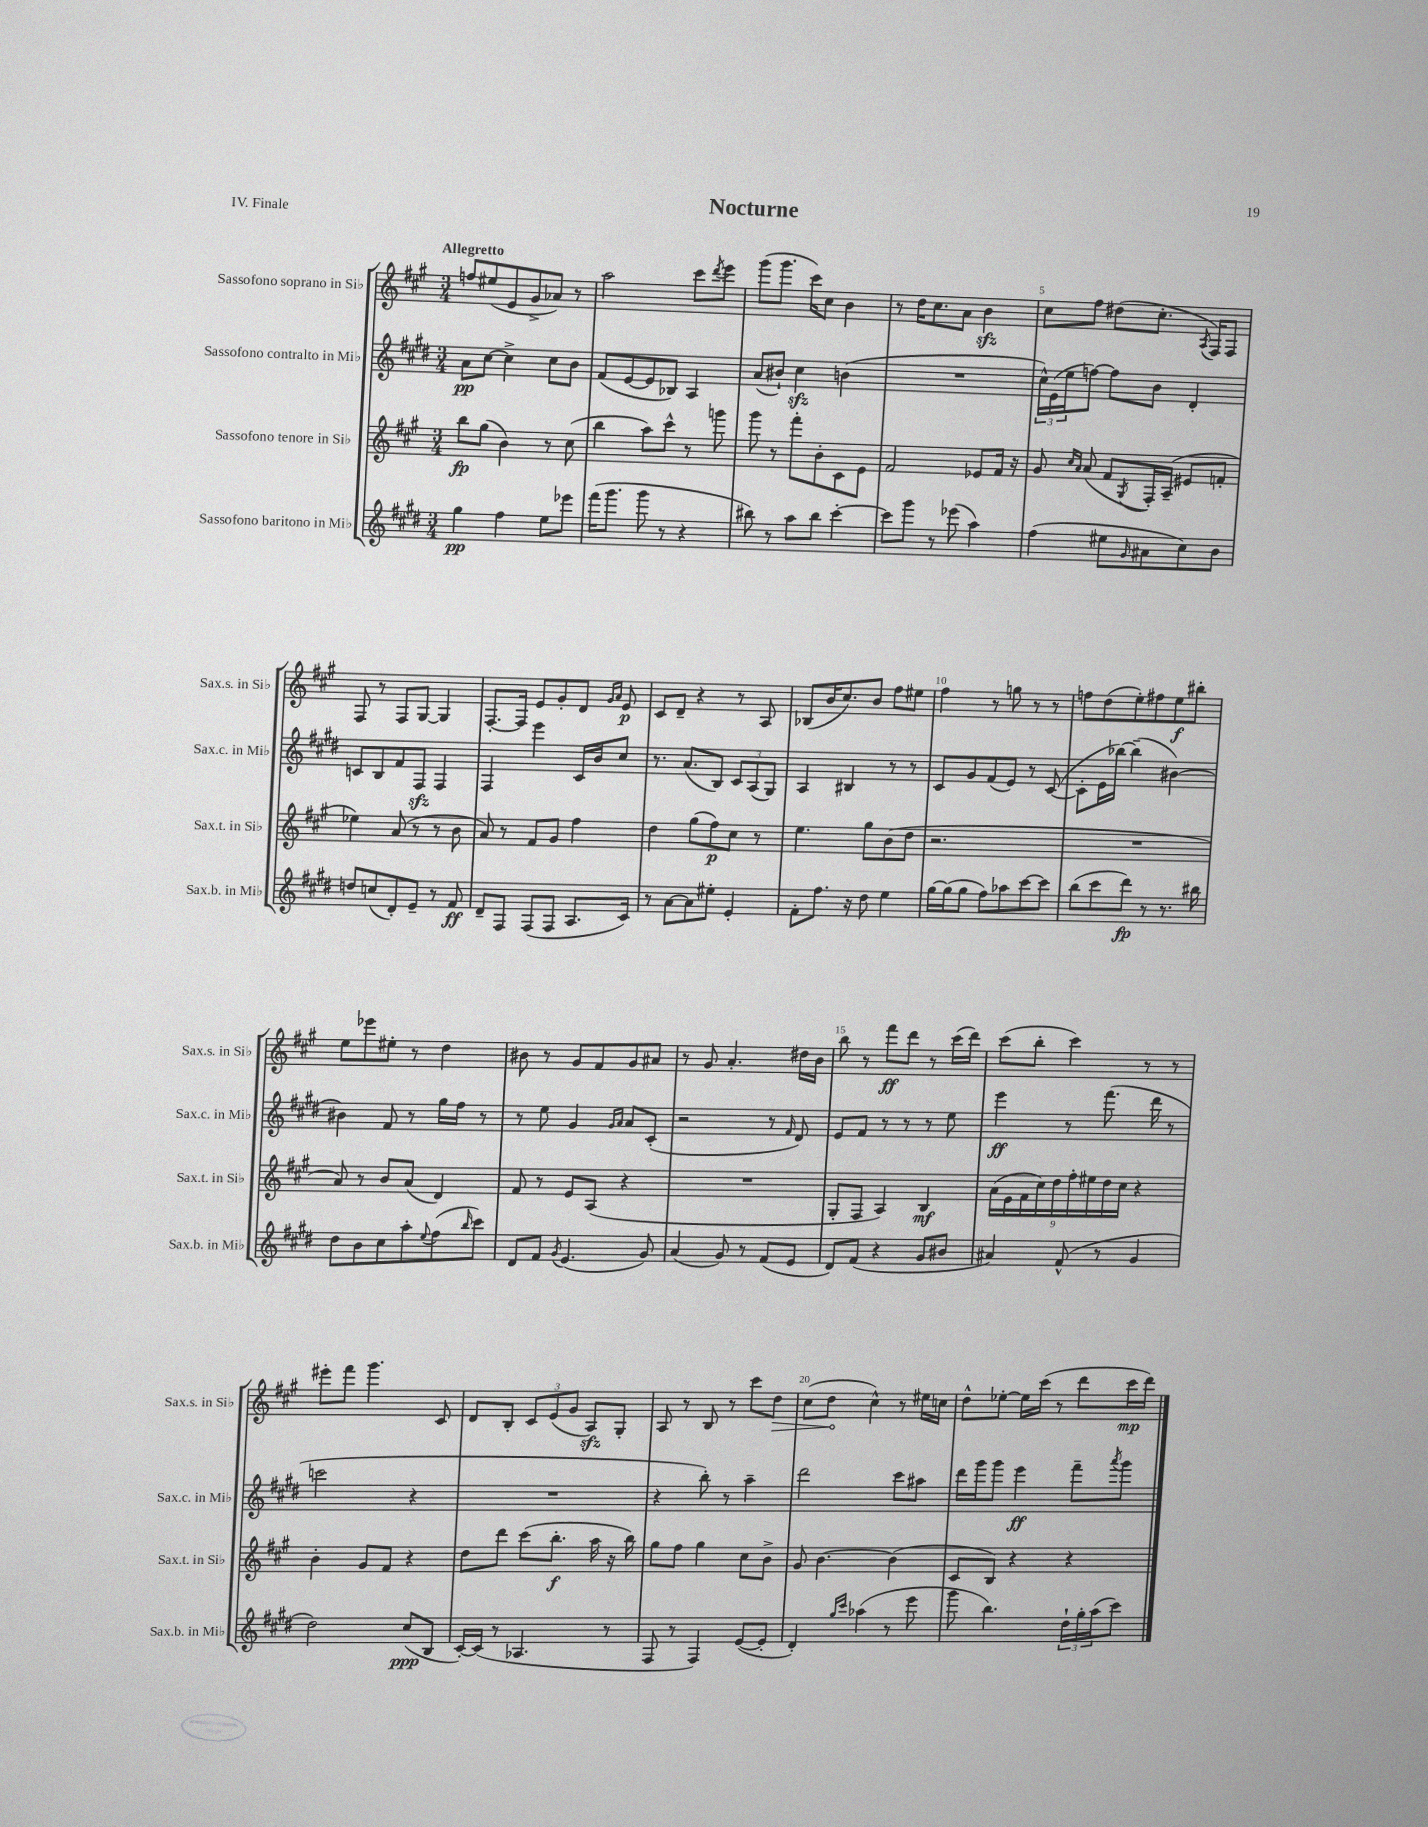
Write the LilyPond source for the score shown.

\header { title = "Nocturne" piece = "IV. Finale" }
<<
\new StaffGroup <<
\new Staff = "s0" \with { instrumentName = "Sassofono soprano in Sib" shortInstrumentName = "Sax.s. in Sib" } {
    \clef treble \key a \major \numericTimeSignature \time 3/4 \tempo "Allegretto"
    f''8 eis''8( e'8 gis'8-> aes'8) r8 |
    a''2 cis'''8 \acciaccatura { d'''8 } e'''8 |
    gis'''8( gis'''8. cis'''16) cis''8 b'4 |
    r8 d''16 cis''8. a'8 b'4\sfz |
    cis''8 fis''8 dis''8( cis''8.-. \acciaccatura { a8 } fis16) fis8 |
    fis8 r8 fis8 gis8~ gis4 |
    fis8.~-. fis16 e'8 gis'8-. d'8 \grace { gis'16 a'16 } e'8\p |
    cis'8 d'8-- r4 r8 a8 |
    bes8( b'16 cis''8.) b'8 fis''8 eis''8 |
    fis''4 r8 g''8 r8 r8 |
    f''8 d''8( e''8-.) fis''8 e''8\f bis''8-. |
    e''8 ees'''8 eis''8-. r8 d''4 |
    bis'8 r8 gis'8 fis'8 gis'8 ais'8 |
    r8 gis'8 a'4.-. dis''16 b'16 |
    b''8 r8 fis'''8\ff d'''8 r8 cis'''16( d'''16) |
    cis'''8( b''8-. cis'''4) r8 r8 |
    eis'''8-. fis'''8 gis'''4. cis'8 |
    d'8 b8-. \tuplet 3/2 { cis'8 e'8( gis'8 } a8\sfz) gis8-. |
    a8 r8 b8 r8 cis'''8 \once \override Hairpin.circled-tip = ##t d''8\> |
    cis''8( d''8\! cis''4-^) r8 eis''16 c''16 |
    d''8-^ ees''8~-. ees''16 cis'''16( r8 d'''8 cis'''16\mp d'''16) \bar "|." |
}
\new Staff = "s1" \with { instrumentName = "Sassofono contralto in Mib" shortInstrumentName = "Sax.c. in Mib" } {
    \clef treble \key e \major \numericTimeSignature \time 3/4
    a'8\pp cis''8~ cis''4-> cis''8 b'8 |
    fis'8( e'8~ e'8 bes8) a4 |
    a'8( bis'8-!) cis''4\sfz b'4( |
    R2. |
    \tuplet 3/2 { cis''16-^) e'16( e''16 } f''8~) f''8 b'8 dis'4-. |
    c'8 b8 fis'8 fis8\sfz fis4 |
    fis4 e'''4 cis'16 b'16 cis''8 |
    r8. a'8.( b8) \tuplet 3/2 { cis'8 a8( gis8) } |
    a4 bis4 r8 r8 |
    cis'8 gis'8 fis'8( e'8) r8 cis'8~( |
    cis'8-. e'16 bes''16~) bes''4--( bis'4~) |
    bis'4 fis'8 r8 gis''16 fis''16 r8 |
    r8 e''8 gis'4 \grace { gis'16 a'16 } a'8 cis'8-.( |
    r2 r8 \grace { fis'16 } dis'8) |
    e'8 fis'8 r8 r8 r8 e''8 |
    e'''4\ff r8 fis'''8.( dis'''16 r8 |
    c'''2 r4 |
    R2. |
    r4 b''8-.) r8 a''4-- |
    dis'''2 cis'''8 ais''8 |
    dis'''16 gis'''16 gis'''8 e'''4\ff fis'''8-- \acciaccatura { a'''8 } gis'''8 \bar "|." |
}
\new Staff = "s2" \with { instrumentName = "Sassofono tenore in Sib" shortInstrumentName = "Sax.t. in Sib" } {
    \clef treble \key a \major \numericTimeSignature \time 3/4
    b''8\fp gis''8( b'4) r8 cis''8( |
    b''4 a''8) cis'''8-^ r8 g'''8 |
    gis'''8 r8 fis'''8-. b'8-. cis'8 e'8 |
    fis'2 ees'8 fis'16 r16 |
    gis'8 \grace { cis''16 a'16 } a'8( fis'8 \acciaccatura { gis8 } fis16-.) a16--( eis'8 f'8-. |
    ees''4) a'8( r8 r8 b'8 |
    a'8) r8 fis'8 gis'8 fis''4 |
    d''4 gis''8( fis''8\p) cis''8 r8 |
    e''4. gis''8 b'8( d''8 |
    r2. |
    R2. |
    a'8) r8 b'8 a'8( d'4) |
    fis'8 r8 e'8 a8( r4 |
    R2. |
    gis8-. fis8 a4) b4\mf |
    \tuplet 9/8 { a'16( e'16 fis'16 cis''16) d''16 fis''16-. eis''16 d''16 cis''16 } r4 |
    b'4-. gis'8 fis'8 r4 |
    d''8 d'''8 cis'''8( b''8.-.\f a''16 r16 b''16) |
    gis''8 fis''8 gis''4 cis''8 b'8-> |
    gis'8 b'4.~ b'4( |
    cis'8 b8) r4 r4 \bar "|." |
}
\new Staff = "s3" \with { instrumentName = "Sassofono baritono in Mib" shortInstrumentName = "Sax.b. in Mib" } {
    \clef treble \key e \major \numericTimeSignature \time 3/4
    gis''4\pp fis''4 e''8 ees'''8 |
    fis'''16( gis'''8. gis'''8 r8 r4 |
    bis''8) r8 a''8 bis''8 cis'''4~-. |
    cis'''8 gis'''8 r8 ees'''8( a''4) |
    fis''4( eis''8 \grace { gis'16 } ais'8 cis''8) b'8 |
    d''8 c''8( dis'8-.) e'8-- r8 fis'8\ff |
    dis'8-- fis8 fis8( fis8 a8. cis'16) |
    r8 a'8~ a'8 eis''8-. e'4-. |
    fis'8-. fis''8. r16 dis''8 e''4 |
    gis''16~ gis''16( gis''8 fis''8) aes''8 cis'''8~ cis'''8 |
    b''8( cis'''8 dis'''8\fp) r8 r8. bis''16 |
    dis''8 b'8 cis''8 a''8-. \appoggiatura { e''8 } fis''8( \grace { b''16 } cis'''8) |
    dis'8 fis'8 \acciaccatura { gis'8 } e'4.( gis'8) |
    a'4( gis'8) r8 fis'8( e'8 |
    dis'8) fis'8( r4 gis'8 bis'8 |
    ais'4) fis'8-^( r8 gis'4 |
    dis''2) cis''8\ppp( b8 |
    cis'16~-.) cis'16( r8 aes4. r8 |
    fis8 r8 fis4) e'8~( e'8-. |
    dis'4-.) \grace { gis''16 cis'''16 } aes''4( r8 e'''8 |
    gis'''8 b''4.) \tuplet 3/2 { dis''16-! gis''16-. a''16( } cis'''8) \bar "|." |
}
>>
>>
\layout { \context { \Score \override BarNumber.break-visibility = ##(#f #t #t) barNumberVisibility = #(every-nth-bar-number-visible 5) } }
